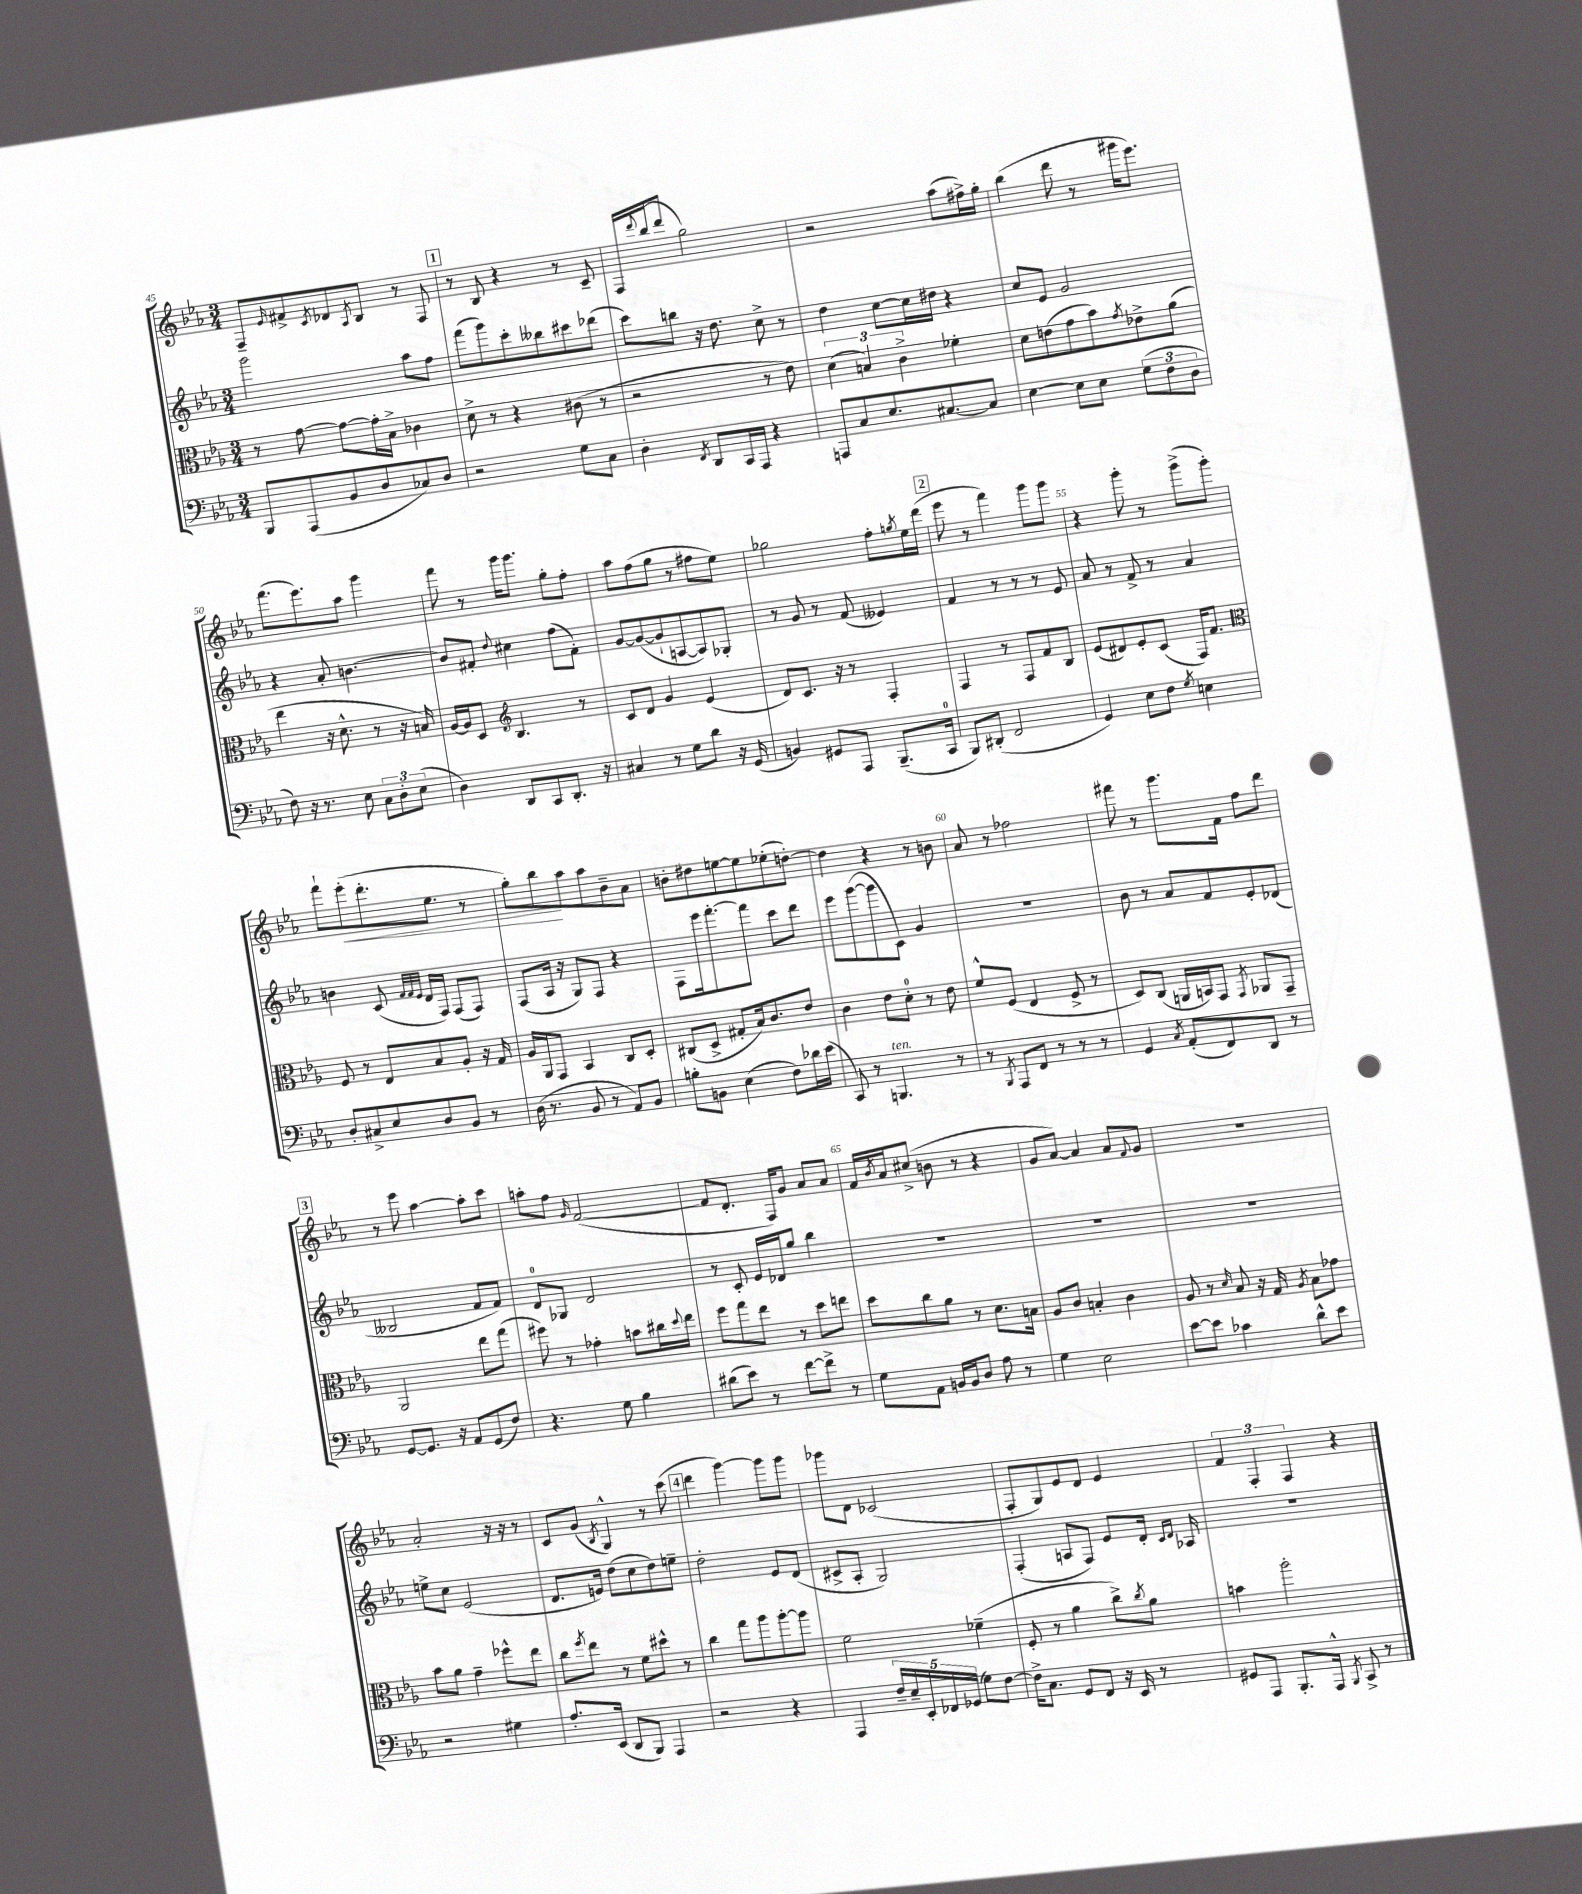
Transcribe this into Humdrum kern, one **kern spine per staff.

**kern	**kern	**kern	**kern	**dynam
*part4	*part3	*part2	*part1	*part1
*staff4	*staff3	*staff2	*staff1	*staff1
*clefF4	*clefC3	*clefG2	*clefG2	*
*k[b-e-a-]	*k[b-e-a-]	*k[b-e-a-]	*k[b-e-a-]	*
*M3/4	*M3/4	*M3/4	*M3/4	*
=45	=45	=45	=45	=45
8BBB-/L	8r	2ggg\	8F~/L	.
.	.	.	16qqe-/	.
(8AAA-/	[8g\	.	8f#X^/	.
.	.	.	8qc/	.
8BB-/	8g\L_	.	8d-X/	.
.	.	.	8qA-/	.
8D/	16g'\L]	.	8B-/J	.
.	16B-^\JJ	.	.	.
8C-X/)	4c-X\	8aa-\L	8r	.
8D/J	.	8ff\J	8F/	.
!!LO:REH:place=s1:t=1
=46	=46	=46	=46	=46
2r	8d^\	(8fff\L	8r	.
.	8r	8ggg\)	8B-/	.
.	4r	8ccc'\	4r	.
.	.	8bb--X\	.	.
8G\L	(8c#X\	8ccc#X\	8r	.
8C\J	8r	(8ddd-X\J	8c~/	.
=47	=47	=47	=47	=47
4D'\	2r	8ccc\L)	16F/LL	.
.	.	.	8qqddd/	.
.	.	.	(16bb-/J	.
.	.	8bbn\J	8ddd/J	.
8qFF/	.	.	.	.
8DD/L	.	16r	2gg\)	.
.	.	8.dd\	.	.
16CC/L	.	.	.	.
16AAA-/JJ	.	.	.	.
4r	8r	8cc^\	.	.
.	8e-\)	8r	.	.
=48	=48	=48	=48	=48
8AAAn/L	(6d\	4dd\	2r	.
8C/	.	.	.	.
.	6Bn/)	.	.	.
8.E-/	.	[8cc\L	.	.
.	6c^\	.	.	.
.	.	16cc\L]	.	.
[8.C#X/	.	16dd#X\JJ	.	.
.	4f-X'\	4r	(8aa-\L	.
8C#/J]	.	.	16ff#X^\L)	.
.	.	.	16gg'\JJ	.
=49	=49	=49	=49	=49
[4E-\	8d\L	8cc/L	(4bb-\	.
.	(8en\	8e-/J	.	.
8E-\L]	8g\	2g/	8ddd\	.
8E-\J	8b-\)	.	8r	.
.	8qg/	.	.	.
(12G\L	8e-X^\	.	16ggg#X\KL	.
.	.	.	8.eee-\J)	.
12F\	.	.	.	.
.	(8a-\J	.	.	.
12D\J	.	.	.	.
!!LO:LB:g=z
=50	=50	=50	=50	=50
8F\)	4ee-\	4r	(8.fff\L	.
16r	.	.	.	.
8.r	.	.	8.eee-\)	.
.	16r	8a-'/	.	.
.	8.d^^\	.	.	.
8E-\	.	[4.bn\	8aa-\J	.
12C\L	8r	.	4ggg\	.
12D'\	.	.	.	.
.	16r	.	.	.
(12E-\J	.	.	.	.
.	16Bn/)	.	.	.
=51	=51	=51	=51	=51
4D\)	[16A-/LL	8b/L]	8fff\	.
.	16A-/J]	.	.	.
.	8D/J	8f#X'/J	8r	.
*	*clefG2	*	*	*
.	.	8qqdd/	.	.
8DD/L	4.B-/	4cc#X\	16ggg\KL	.
.	.	.	8.ggg\J	.
8CC/	.	.	.	.
8.DD'/J	.	(8ff\L	8gg'\L	.
.	8r	8f#'\J)	8ff'\J	.
16r	.	.	.	.
=52	=52	=52	=52	=52
4C#X/	8c/L	[8g/L	8aa-\L	.
.	8d/J	(8g/_	(8ff\	.
8r	4g/	8g`/]	8gg\J	.
8G\L	.	[8An/	8r	.
8d\J	(4e-/	8A/])	8ff#X\L	.
16r	.	8G-X'/J	8ee-\J)	.
(16GG/	.	.	.	.
=53	=53	=53	=53	=53
4BBn/)	8d/L)	8r	2gg-X\	.
.	8.c/J	8g/	.	.
8GG#X/L	.	8r	.	.
.	16r	.	.	.
8AAA-/J	8r	(8f/	.	.
(8.BBB-~/L	4F'/	4e--X/)	8ff'\L	.
.	.	.	8qggn/	.
.	.	.	16ee-\L	.
16CC/Jk	.	.	(16ddd\JJ	.
!!LO:REH:place=s1:t=2
=54	=54	=54	=54	=54
8BBB-/L)	4F/	4f/	8eee-\	.
(8DD#X'/J	.	.	8r	.
2FF/	8r	8r	4fff\)	.
.	8F/L	8r	.	.
.	8f/	8r	8ggg\L	.
.	8B-/J	8e-/	8ggg\J	.
=55	=55	=55	=55	=55
4GG/)	(8e-/L	8a-/	4r	.
.	8d#X/)	8r	.	.
8E-\L	8e-'/	8f^/	8ggg'\	.
8F\J	(8c/J	8r	8r	.
8qG/	.	.	.	.
4En\	16F/KL)	4a-/	(8ggg^\L	.
.	8.f/J	.	.	.
.	.	.	8ggg'\J)	.
!!LO:LB:g=z
=56	=56	=56	=56	=56
*	*clefC3	*	*	*
8D'/L	8F/	4bn\	8fff`\L	.
!	!	!	!	!LO:HP:b
8C#X^/	8r	.	(8eee-'\	<
8E-/	8E-/L	(8c/	8.ddd'\	.
.	.	32qqf/LLL	.	.
.	.	32qqf/	.	.
.	.	32qqe-/JJJ	.	.
8D/	8B-/	16d/LL	.	.
.	.	16F/JJ)	8.ee-\J	.
8BB-/J	8A-'/J	(8F/L	.	.
8r	16r	8F/J)	8r	.
.	16G/	.	.	.
=57	=57	=57	=57	=57
(16D\	16A-/LL	(8F/L	8gg'\L)	.
8.r	16AA-/J	.	.	.
.	8GG/J	16A-/Jk	8bb-\	.
.	.	16r	.	.
8BB-/	4BB-/	8G/L)	8aa-\	[
8r	.	8F/J	8aa-\	.
8AA-/L)	8C/L	4r	8b-~\	.
8BB-/J	8D'/J	.	8a-\J	.
=58	=58	=58	=58	=58
8Bn'\L	(8C#X/L	8F\L	8bn'\L	.
8BBn\J	8D^/J	16eee-\k	8dd#X\	.
.	.	[8.fff'\	.	.
(4E-\	8G#X'/L	.	[8een\	.
.	16B-/k)	8fff\J]	8ee\]	.
.	8.c/	.	.	.
8F\L)	.	8ccc\L	(8ee-X'\	.
16d-X\L	8e-/J	8ddd\J	[8ddn'\J)	.
(16e-\JJ	.	.	.	.
=59	=59	=59	=59	=59
8CC/)	4c\	8eee-\L	4dd\]	.
8r	.	([8ggg\	.	.
!LO:TX:a:i:t=ten.	!	!	!	!
4.BBBn/	8e-\L	8ggg\]	4r	.
.	8d'\J	8c\J)	.	.
.	8r	4g/	8r	.
8r	8e-\	.	8bn\	.
=60	=60	=60	=60	=60
8r	8f^^/L	2.r	8a-/	.
8qBBB-/	.	.	.	.
8AAA-/L	(8F/J	.	8r	.
8FF/J	4E-/	.	2ff-X\	.
8r	.	.	.	.
8r	8F^/	.	.	.
8r	8r	.	.	.
=61	=61	=61	=61	=61
4GG/	8D/L)	8b-\	8fff#X\	.
.	(8C/J	8r	8r	.
8qC/	.	.	.	.
(8AA-'/L	16AAn/LL	8a-/L	8.ggg\L	.
.	16BBn/J)	.	.	.
8FF/)	8GG/J	8f/	.	.
.	.	.	16f\Jk	.
.	8qGG/	.	.	.
8DD/J	8AA-X/L	8e-'/	8ff\L	.
8r	8GG~/J	(8d-X/J	8ddd\J	.
!!LO:LB:g=z
!!LO:REH:place=s1:t=3
=62	=62	=62	=62	=62
[8GG/L	2AA-/	2B--X/	8r	.
8.GG/J]	.	.	8eee-\	.
.	.	.	[4aa-\	.
16r	.	.	.	.
8AA-/L	.	.	.	.
(8GG/	8ee-\L	8f/L	8aa-'\L]	.
8F/J)	(8gg\J	8f/J)	8ccc\J	.
=63	=63	=63	=63	=63
4.r	8ff#X\)	8d/L	8aan'\L	.
.	8r	8G-X/J	8ff\J	.
.	.	.	16qqg/	.
.	4g-X'\	2d/	([2f/	.
8G\	.	.	.	.
4B-\	8bn\L	.	.	.
.	16cc#X\L	.	.	.
.	8qqdd/	.	.	.
.	16ee-\JJ	.	.	.
=64	=64	=64	=64	=64
(8d#X\L	8ff\L	8r	8f/L]	.
8e-\J)	8gg\	8c'/	8.d'/J	.
8r	8ee-\J	16e-/LL	.	.
.	.	16d-X/J	16F/KL)	.
[8f\L	8r	8gg/J	8g/J	.
8f^\J]	8dd\L	4bb-\	8a-/L	.
8r	8een\J	.	8a-/J	.
=65	=65	=65	=65	=65
8G\L	8dd\L	2.r	16f/LL	.
.	.	.	8qb-/	.
.	.	.	16a-/J	.
8AA-\J	8cc\	.	(8cc#X^/J	.
16BBn/LL	8a-\J	.	8bn\	.
16BB/J	.	.	.	.
8D/J	8r	.	8r	.
8A-\	8.d\L	.	4r	.
8r	.	.	.	.
.	16Bn\Jk	.	.	.
=66	=66	=66	=66	=66
4G\	8A-/L	2.r	8g/L	.
.	8c/J	.	[8a-/J)	.
2E-\	4Bn'/	.	4a-/]	.
.	4c\	.	8a-/L	.
.	.	.	8qqf/	.
.	.	.	8g/J	.
=67	=67	=67	=67	=67
[8e-\L	8A-/	2.r	2.r	.
8e-\J]	8r	.	.	.
.	16qqd/	.	.	.
4c-X\	8B-/	.	.	.
.	16r	.	.	.
.	16G/	.	.	.
.	8qA-/	.	.	.
8d^^\L	8B-\L	.	.	.
8e-\J	8g-X\J	.	.	.
!!LO:LB:g=z
=68	=68	=68	=68	=68
2r	8b-\L	8een^\L	2a-'/	.
.	8a-\J	8cc\J	.	.
.	4g~\	(2e-/	.	.
4G#X\	8ff-X^^\L	.	16r	.
.	.	.	16r	.
.	8ee-\J	.	8r	.
=69	=69	=69	=69	=69
8.A-'/L	8cc\L	8.d/L	8c/L	.
.	8qff/	.	.	.
.	8ee-\J	.	(8g/J	.
(16EE-/Jk	.	16en/Jk)	.	.
.	.	.	8qB-/	.
8DD/L	8r	(8dd\L	4G^^/)	.
8BBB-/J)	8f\L	8cc\	.	.
4AAA-/	8dd#X^^\J	8dd\)	8r	.
.	8r	8een~\J	(8ccc\	.
!!LO:REH:place=s1:t=4
=70	=70	=70	=70	=70
2r	4cc\	2dd'\	4ddd\	.
.	8gg\L	.	[4ggg\)	.
.	8aa-\	.	.	.
4r	[8aa-'\	8e-/L	8ggg\L]	.
.	8aa-\J]	(8d/J	8ggg\J	.
=71	=71	=71	=71	=71
4AAA-/	2f\	8c#X^/L	8ggg-X\L	.
.	.	8A-'/J	8d\J	.
20F~/LL	.	2G/)	(2c-X/	.
20E-~/	.	.	.	.
20EE-'/	.	.	.	.
20FF-X/	.	.	.	.
(20GG-X/JJ	.	.	.	.
8G\L)	(4f-X~\	.	.	.
[8F\J	.	.	.	.
=72	=72	=72	=72	=72
16F^\KL]	8F'/	(4F'/	8F'/L	.
8.C\J	.	.	.	.
.	8r	.	8G/)	.
8GG/L	4a-\	8An/L	8e-/	.
8FF/J	.	8F/J)	8d/J	.
16r	8cc^\L)	8e-/L	4e-/	.
16EE-/	.	.	.	.
.	8qcc/	.	.	.
8r	8a-\J	16d'/Jk	.	.
.	.	16qqc/LL	.	.
.	.	16qqd/JJ	.	.
.	.	16A-X/	.	.
=73	=73	=73	=73	=73
8GG#X/L	4bn\	2.r	6f/	.
8AAA-/J	.	.	.	.
.	.	.	6F'/	.
8.BBB-'/L	2aa-'\	.	.	.
.	.	.	6F/	.
16AAA-^^/Jk	.	.	.	.
8qBBB-/	.	.	.	.
8CC^/	.	.	4r	.
8r	.	.	.	.
==	==	==	==	==
*-	*-	*-	*-	*-
